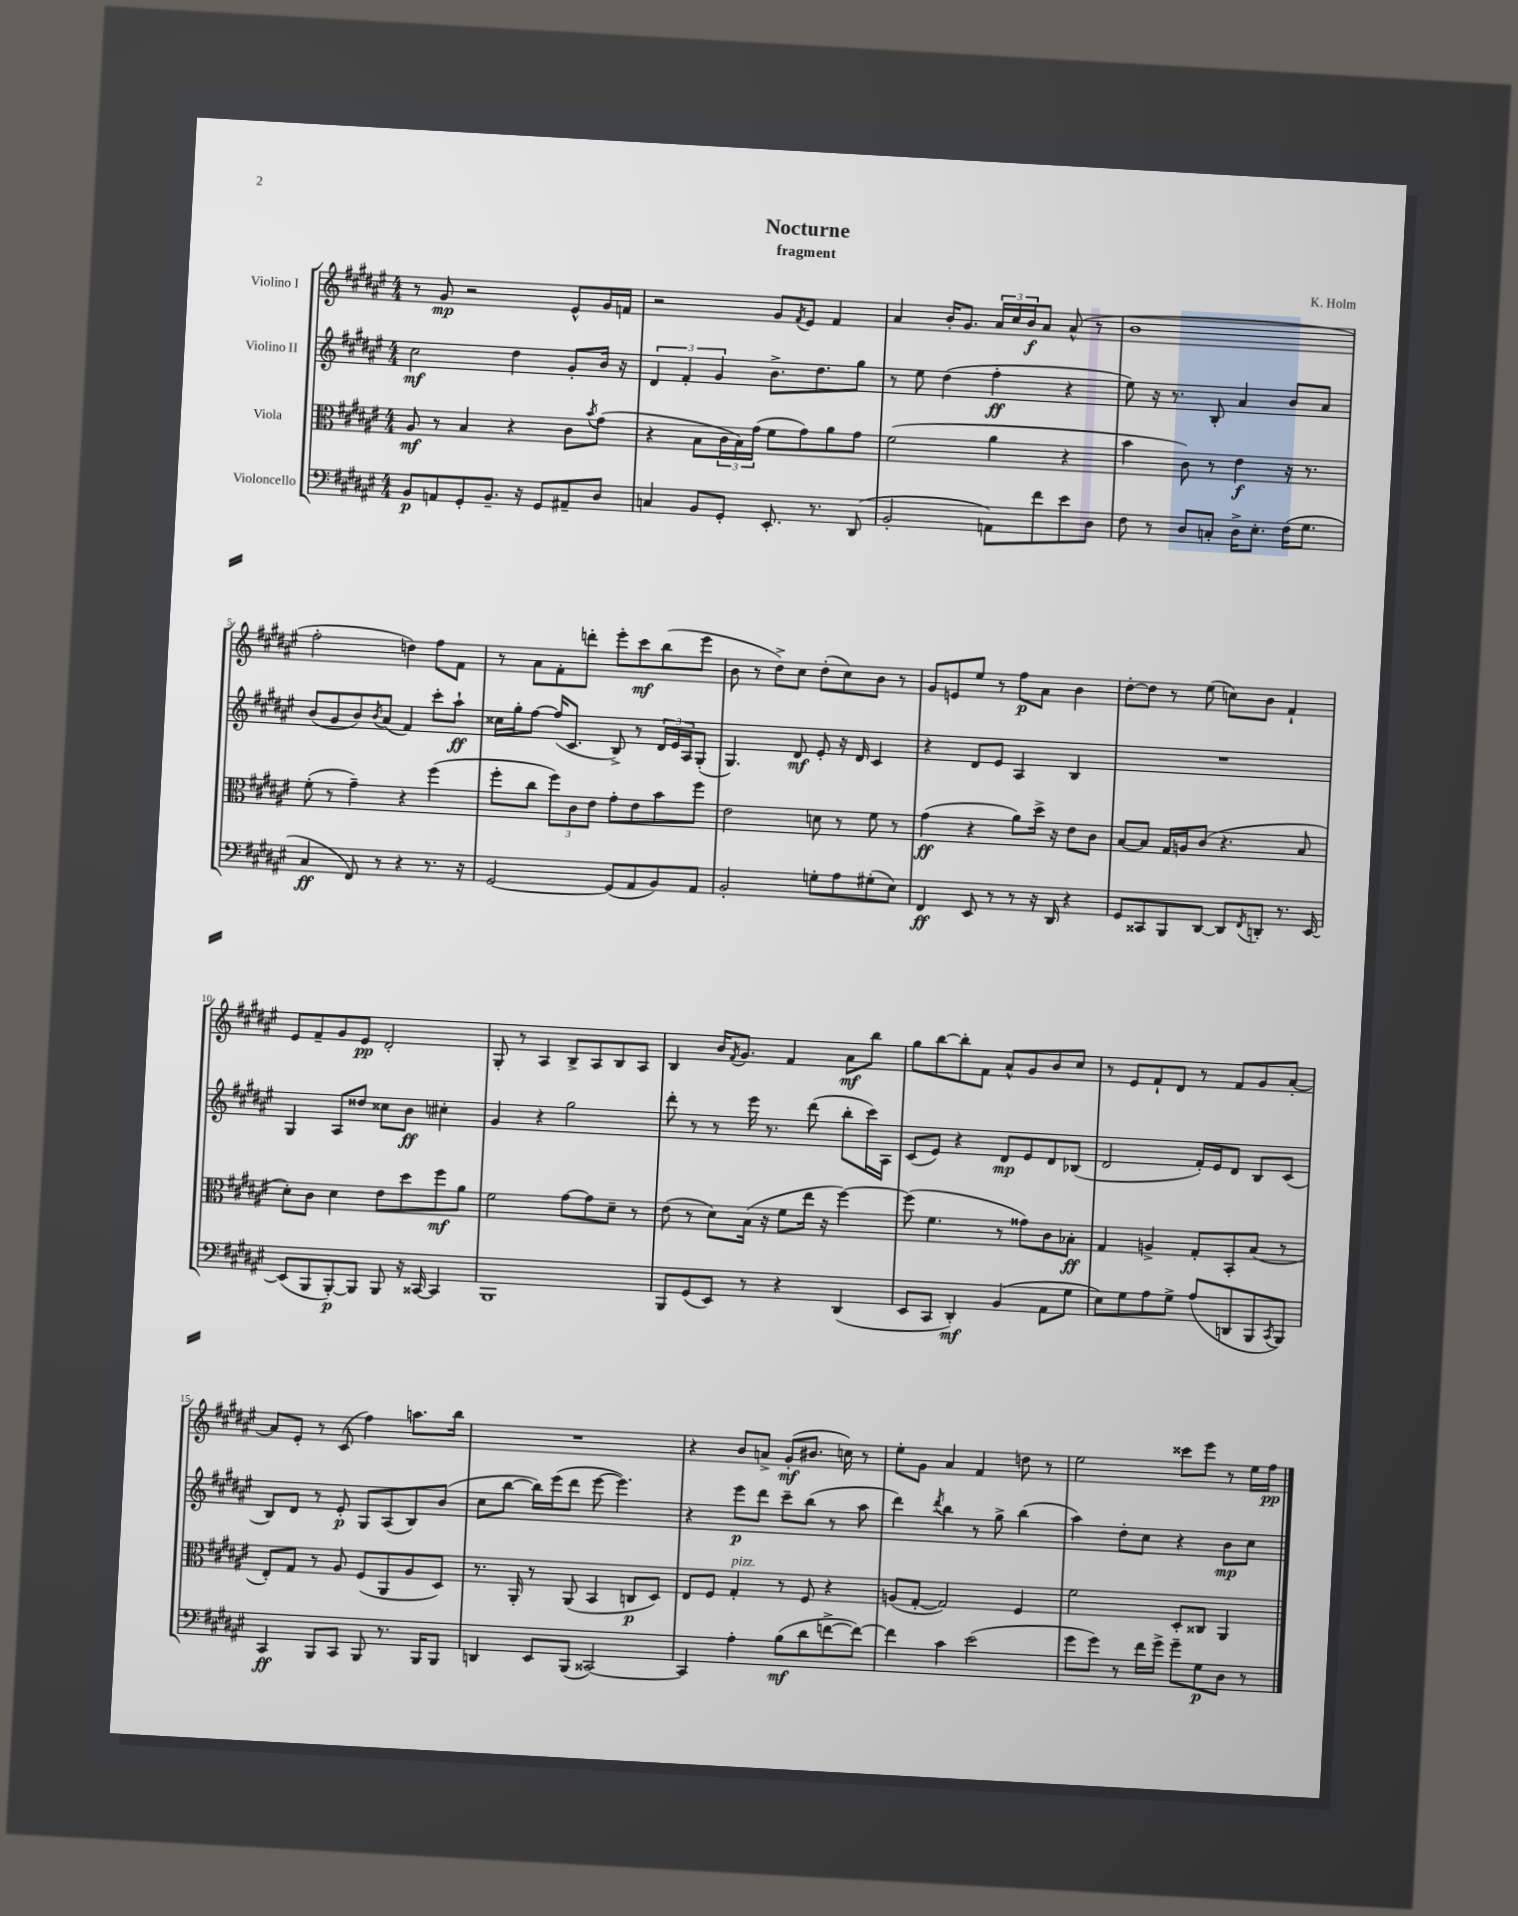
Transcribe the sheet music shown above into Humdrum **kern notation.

**kern	**dynam	**kern	**dynam	**kern	**dynam	**kern	**dynam
*part4	*part4	*part3	*part3	*part2	*part2	*part1	*part1
*staff4	*staff4	*staff3	*staff3	*staff2	*staff2	*staff1	*staff1
*I"Violoncello	*	*I"Viola	*	*I"Violino II	*	*I"Violino I	*
*clefF4	*	*clefC3	*	*clefG2	*	*clefG2	*
*k[f#c#g#d#a#e#]	*	*k[f#c#g#d#a#e#]	*	*k[f#c#g#d#a#e#]	*	*k[f#c#g#d#a#e#]	*
*M4/4	*	*M4/4	*	*M4/4	*	*M4/4	*
=1	=1	=1	=1	=1	=1	=1	=1
8BB/L	p	8A#/	mf	2cc#\	mf	8r	.
8AAn/	.	8r	.	.	.	8g#/	mp
8GG#'/	.	4B/	.	.	.	2r	.
8.BB~/J	.	.	.	.	.	.	.
.	.	4r	.	4dd#\	.	.	.
16r	.	.	.	.	.	.	.
8GG#/L	.	.	.	.	.	.	.
8AA#X~/	.	8c#\L	.	8g#'/L	.	8e#^^/L	.
.	.	8qb/	.	.	.	.	.
8D#/J	.	(8g#\J	.	16b/Jk	.	16g#/L	.
.	.	.	.	16r	.	16fn/JJ	.
=2	=2	=2	=2	=2	=2	=2	=2
4Cn/	.	4r	.	6d#/	.	2r	.
.	.	.	.	6f#'/	.	.	.
8BB/L	.	8B\L	.	.	.	.	.
.	.	.	.	6g#/	.	.	.
8GG#'/J	.	24c#\L	.	.	.	.	.
.	.	24B\)	.	.	.	.	.
.	.	(24g#\JJ	.	.	.	.	.
8.EE#'/	.	8f#\L	.	8.b^\L	.	8g#/L	.
.	.	.	.	.	.	8qf#/	.
.	.	8g#\)	.	.	.	8e#/J	.
8.r	.	.	.	8.dd#\	.	.	.
.	.	8a#\	.	.	.	4f#/	.
(8DD#/	.	8g#\J	.	8gg#\J	.	.	.
=3	=3	=3	=3	=3	=3	=3	=3
2BB'/	.	(2f#\	.	8r	.	4a#/	.
.	.	.	.	8ee#\	.	.	.
.	.	.	.	(4dd#\	.	16b'/KL	.
.	.	.	.	.	.	8.g#/J	.
8AAn\L)	.	4a#\	.	4ff#'\	ff	24a#/LL	.
.	.	.	.	.	.	24cc#/	.
.	.	.	.	.	.	24b/J	f
8f#\	.	.	.	.	.	8a#/J	.
8e#\	.	4r	.	4r	.	(8a#^^/	.
8D#\J	.	.	.	.	.	8r	.
=4	=4	=4	=4	=4	=4	=4	=4
8F#\	.	4b\	.	8ee#\)	.	1b	.
8r	.	.	.	16r	.	.	.
.	.	.	.	8.r	.	.	.
8D#/L	.	8c#\)	.	.	.	.	.
8Cn'/J	.	8r	.	8B'/	.	.	.
16D#^\KL	.	4e#\	f	4a#/	.	.	.
8.E#'\J	.	.	.	.	.	.	.
(16F#\KL	.	16r	.	8b/L	.	.	.
8.G#\J	.	8.r	.	.	.	.	.
.	.	.	.	8a#/J	.	.	.
!!LO:LB:g=z
=5	=5	=5	=5	=5	=5	=5	=5
4C#/	ff	(8f#'\	.	(8b/L	.	2ff#'\	.
.	.	8r	.	8g#/	.	.	.
8FF#/)	.	4g#~\)	.	8b/)	.	.	.
.	.	.	.	8qb/	.	.	.
8r	.	.	.	(8a#/J	.	.	.
4r	.	4r	.	4f#/)	.	4ddn\)	.
8.r	.	(4ff#\	.	8ccc#'\L	.	8ff#\L	.
.	.	.	.	8aa#`\J	ff	8f#\J	.
16r	.	.	.	.	.	.	.
=6	=6	=6	=6	=6	=6	=6	=6
[2GG#/	.	8ff#'\L	.	16cc##X\LL	.	8r	.
.	.	.	.	16gg#'\J	.	.	.
.	.	8cc#\J	.	[8ff#\J	.	8a#\L	.
.	.	12ff#\L)	.	(16ff#/KL]	.	8f#'\	.
.	.	.	.	8.c#/J	.	.	.
.	.	12c#\	.	.	.	.	.
.	.	.	.	.	.	8dddn'\J	.
.	.	12e#\J	.	.	.	.	.
(8GG#/L]	.	8g#'\L	.	8B^/)	.	8eee#'\L	.
8AA#/	.	8e#\	.	8r	.	8ccc#\	mf
8BB/)	.	8b\	.	24d#/LL	.	(8bb\	.
.	.	.	.	24e#/	.	.	.
.	.	.	.	24A#/J	.	.	.
8AA#/J	.	8ff#\J	.	(8G#'/J	.	8eee#\J	.
=7	=7	=7	=7	=7	=7	=7	=7
2BB'/	.	2e#\	.	4.G#/)	.	8b\	.
.	.	.	.	.	.	8r	.
.	.	.	.	.	.	8dd#^\L)	.
.	.	.	.	8d#/	mf	8cc#\J	.
8Gn'\L	.	8dn\	.	8e#'/	.	(8dd#'\L	.
8A#\	.	8r	.	16r	.	8cc#\)	.
.	.	.	.	16d#/	.	.	.
(8G#X'\	.	8f#\	.	4c#/	.	8b\J	.
8E#\J)	.	8r	.	.	.	8r	.
=8	=8	=8	=8	=8	=8	=8	=8
4FF#/	ff	(4g#\	ff	4r	.	8g#/L	.
.	.	.	.	.	.	8en/	.
8EE#/	.	4r	.	8d#/L	.	8ee#/J	.
8r	.	.	.	8e#/J	.	8r	.
8r	.	8a#\L)	.	4A#/	.	8ff#\L	p
16r	.	16dd#^\Jk	.	.	.	8a#\J	.
16DD#/	.	16r	.	.	.	.	.
4r	.	8e#\L	.	4B/	.	4b\	.
.	.	8c#\J	.	.	.	.	.
=9	=9	=9	=9	=9	=9	=9	=9
8GG#/L	.	[8B/L	.	1r	.	[8dd#'\L	.
8CC##X/	.	8B/J]	.	.	.	8dd#\J]	.
8BBB/	.	16G#/LL	.	.	.	8r	.
.	.	16An/J	.	.	.	.	.
[8DD#/J	.	(8c#/J	.	.	.	(8ee#\	.
8DD#/L]	.	4.r	.	.	.	8ccn\L)	.
8qFF#/	.	.	.	.	.	.	.
8DDn'/J	.	.	.	.	.	8b\J	.
8.r	.	.	.	.	.	4f#`/	.
.	.	8B/	.	.	.	.	.
[16EE#/	.	.	.	.	.	.	.
!!LO:LB:g=z
=10	=10	=10	=10	=10	=10	=10	=10
(8EE#/L]	.	8d#'\L)	.	4G#/	.	8e#/L	.
8BBB/	.	8c#\J	.	.	.	8f#~/	.
[8BBB'/)	p	4d#\	.	8A#/L	.	8g#/	.
8BBB/J]	.	.	.	8dd##X/J	.	8e#/J	pp
8BBB/	.	8e#\L	.	8cc##X\L	.	2d#'/	.
16r	.	8dd#\	.	8b\J	ff	.	.
[16CC##X/	.	.	.	.	.	.	.
4CC##/]	.	8ff#\	mf	4cc#X'\	.	.	.
.	.	8a#\J	.	.	.	.	.
=11	=11	=11	=11	=11	=11	=11	=11
1BBB	.	2f#\	.	4g#/	.	8G#'/	.
.	.	.	.	.	.	8r	.
.	.	.	.	4r	.	4A#/	.
.	.	[8g#\L	.	2gg#\	.	8B^/L	.
.	.	8g#\]	.	.	.	8A#/	.
.	.	8d#~\J	.	.	.	8B/	.
.	.	8r	.	.	.	8A#/J	.
=12	=12	=12	=12	=12	=12	=12	=12
8BBB/L	.	(8e#\	.	8ddd#'\	.	4B/	.
(8GG#/	.	8r	.	8r	.	.	.
8EE#/J)	.	8d#\L)	.	8r	.	16b/KL	.
.	.	.	.	.	.	8qf#/	.
.	.	.	.	.	.	8.g#/J	.
8r	.	(16B\Jk	.	16eee#\	.	.	.
.	.	16r	.	8.r	.	.	.
4r	.	8f#\L	.	.	.	4f#/	.
.	.	16ee#\Jk	.	(8ddd#\	.	.	.
.	.	16r	.	.	.	.	.
(4DD#/	.	[4ff#\)	.	8bb'\L	.	8a#\L	mf
.	.	.	.	16ccc#\L)	.	8bb\J	.
.	.	.	.	16A#\JJ	.	.	.
=13	=13	=13	=13	=13	=13	=13	=13
8EE#/L	.	(8ff#\]	.	(8c#/L	.	8gg#\L	.
8CC#/J	.	4.f#\	.	8e#/J)	.	[8bb\	.
4DD#'/)	mf	.	.	4r	.	8bb'\]	.
.	.	.	.	.	.	8f#\J	.
(4BB/	.	8r	.	8d#/L	mp	8a#^^/L	.
.	.	8g##X\L)	.	8e#/	.	8g#/	.
8AA#\L	.	8c#\	.	8d#/	.	8b/	.
8G#\J	.	8B-X'\J	ff	(8B-X/J	.	8cc#/J	.
=14	=14	=14	=14	=14	=14	=14	=14
8E#\L)	.	4G#/	.	2d#/	.	8r	.
8G#\	.	.	.	.	.	8e#/L	.
8A#\	.	4An^/	.	.	.	8f#`/	.
8G#^\J	.	.	.	.	.	8d#/J	.
(8A#/L	.	8G#'/L	.	16f#'/LL)	.	8r	.
.	.	.	.	16e#/J	.	.	.
8DDn/	.	8BB'/	.	8d#/J	.	8f#/L	.
8BBB/	.	(8B/J	.	8B/L	.	8g#/	.
8qCC#/	.	.	.	.	.	.	.
8BBB/J)	.	8r	.	(8c#/J	.	[8a#'/J	.
!!LO:LB:g=z
=15	=15	=15	=15	=15	=15	=15	=15
4CC#/	ff	8E#'/L)	.	8B/L)	.	8a#/L]	.
.	.	8G#/J	.	8d#/J	.	8e#'/J	.
8BBB/L	.	8r	.	8r	.	8r	.
8CC#/J	.	8A#/	.	8e#'/	p	(8c#/	.
8BBB/	.	(8F#/L	.	8G#/L	.	4ff#\)	.
8.r	.	8AA#/	.	(8A#/	.	.	.
.	.	8A#/	.	8B/)	.	8.aan\L	.
16BBB/KL	.	.	.	.	.	.	.
8BBB/J	.	8D#/J)	.	(8b/J	.	.	.
.	.	.	.	.	.	16bb\Jk	.
=16	=16	=16	=16	=16	=16	=16	=16
4DDn/	.	8.r	.	8cc#\L	.	1r	.
.	.	.	.	[8bb\J	.	.	.
.	.	16AA#'/	.	.	.	.	.
8EE#/L	.	8r	.	16bb\LL])	.	.	.
.	.	.	.	(16eee#\J	.	.	.
(8BBB/J	.	(8AA#/	.	8ddd#\J	.	.	.
[2CC##X/)	.	4BB/	.	[8eee#\	.	.	.
.	.	.	.	4.eee#\])	.	.	.
.	.	8Cn/L	p	.	.	.	.
.	.	8D#/J)	.	.	.	.	.
=17	=17	=17	=17	=17	=17	=17	=17
4CC##/]	.	8E#/L	.	4r	.	4r	.
.	.	8F#/J	.	.	.	.	.
!	!	!LO:TX:a:i:t=pizz.	!	!	!	!	!
4A#'\	.	4G#'/	.	8eee#\L	p	8b/L	.
.	.	.	.	8ddd#\J	.	8an^/J	.
(8B\L	mf	8r	.	8ccc#~\L	.	(8g#'/L	mf
8d#\	.	8F#/	.	(8bb\J	.	8.b#X/J	.
[8fn^\	.	4r	.	8r	.	.	.
.	.	.	.	.	.	16ccn\)	.
8f\J_)	.	.	.	8aa#\	.	8r	.
=18	=18	=18	=18	=18	=18	=18	=18
4f\]	.	(8An/L	.	4ddd#\)	.	8ee#'\L	.
.	.	[8G#'/J	.	.	.	8g#\J	.
.	.	.	.	8qddd#/	.	.	.
4c#\	.	2G#/])	.	4bb\	.	4a#/	.
(2e#\	.	.	.	8r	.	4f#/	.
.	.	.	.	8gg#^\	.	.	.
.	.	4F#/	.	(4bb\	.	8ddn\	.
.	.	.	.	.	.	8r	.
=19	=19	=19	=19	=19	=19	=19	=19
8g#\L	.	2f#\	.	4aa#\)	.	2ee#\	.
8g#\J)	.	.	.	.	.	.	.
8r	.	.	.	8dd#'\L	.	.	.
16f#\LL	.	.	.	8cc#\J	.	.	.
16g#^\JJ	.	.	.	.	.	.	.
8g#~\L	.	8D#'/L	.	4r	.	8ccc##X\L	.
8G#\	p	8C##X/J	.	.	.	8eee#\J	.
8D#\J	.	4AA#/	.	8b\L	mp	8r	.
8r	.	.	.	8cc#\J	.	16ee#\LL	.
.	.	.	.	.	.	16ff#\JJ	pp
==	==	==	==	==	==	==	==
*-	*-	*-	*-	*-	*-	*-	*-
